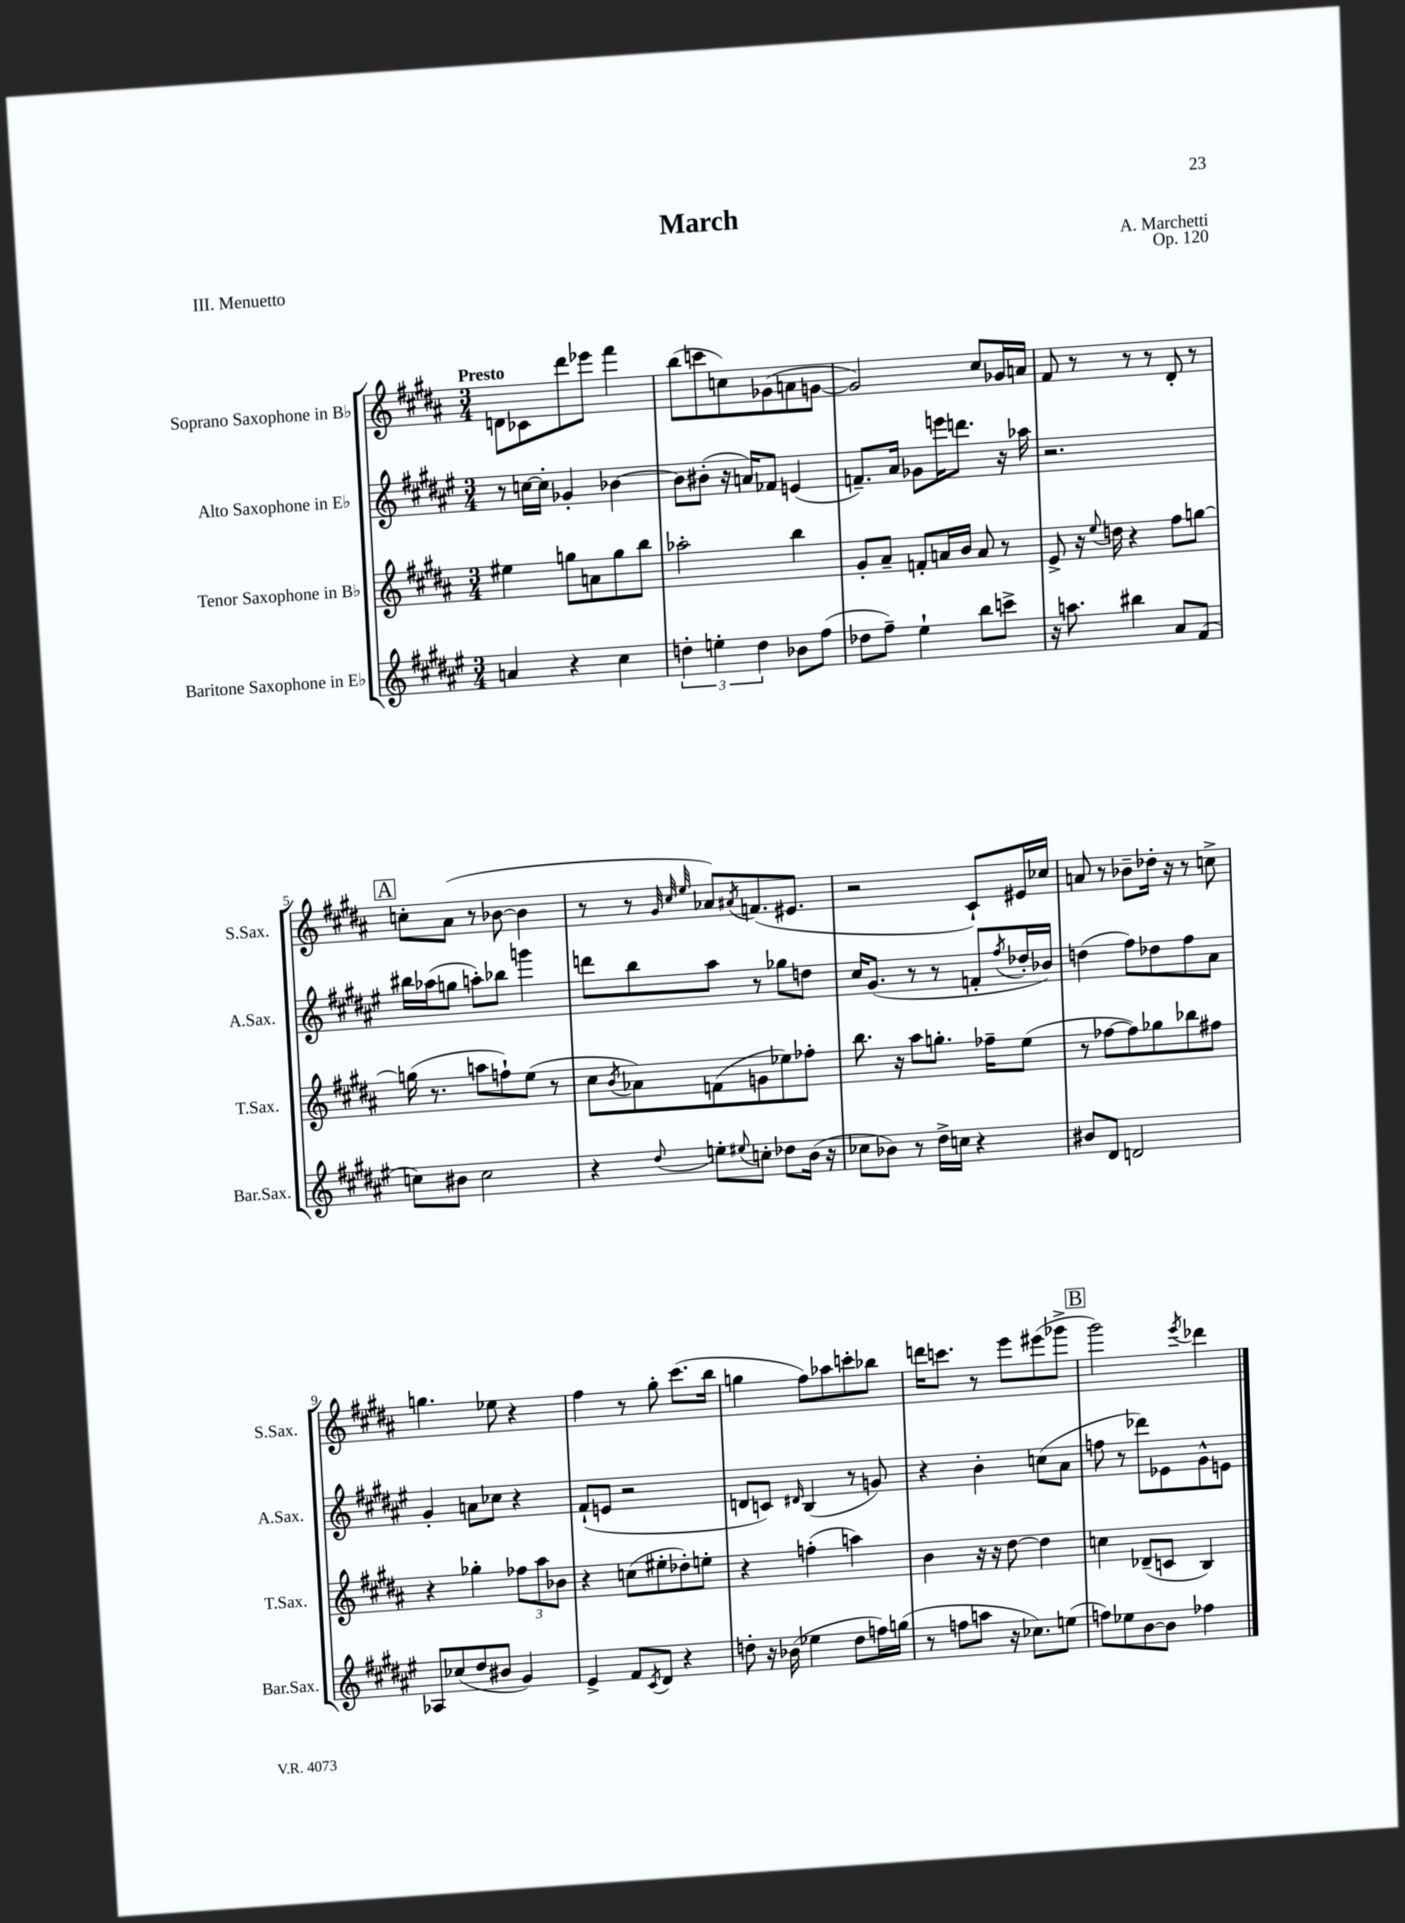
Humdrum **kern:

**kern	**kern	**kern	**kern
*staff4	*staff3	*staff2	*staff1
*clefG2	*clefG2	*clefG2	*clefG2
*k[f#c#g#d#a#e#]	*k[f#c#g#d#a#]	*k[f#c#g#d#a#e#]	*k[f#c#g#d#a#]
*M3/4	*M3/4	*M3/4	*M3/4
4a	4ee#	8r	8d
.	.	[16cc	8c-
.	.	16cc']	.
4r	8gg	4g-'	8ddd#
.	8a	.	8eee-
4cc#	8gg	[4b-	4fff#
.	8bb	.	.
=	=	=	=
6dd'	2aa-'	8b-]	(8bb
.	.	(8b#'	8ccc
6ee'	.	.	.
.	.	16r	8cc)
.	.	16a)	.
6dd	.	.	.
.	.	8f-	(8g-
8b-	4bb	(4e	8a
(8ff#	.	.	[8g
=	=	=	=
8dd-	8g#'	8.f~)	2g])
8ff#~)	8a#~	.	.
.	.	16a#	.
4ee#`	8f'	8g-	.
.	16a	16eee	.
.	16b	8.ddd	.
8bb	8a	.	8cc#
8ccc^	8r	16r	16g-
.	.	16aa-	16a
=	=	=	=
16r	8e^	2.r	8f#
8.aa	.	.	.
.	16r	.	8r
.	8qqee	.	.
.	16dd	.	.
4bb#	4r	.	8r
.	.	.	8r
8a#	8ff#	.	8d#'
(8f#	[8gg	.	8r
=	=	=	=
8cc)	(16gg]	16bb#	8cc'
.	8.r	(16aa-	.
8b#	.	8gg	(8a#
2cc	8aa	8aa')	8r
.	8ff`)	8bb-	[8b-
.	(8ee	4ggg	4b-]
.	8r	.	.
=	=	=	=
4r	8cc#	8ddd	8r
.	8qb	.	.
.	8a-)	8bb	8r
.	.	.	32qqg#
.	.	.	32qqcc#
8qqdd#	.	.	32qqee
8ee'	(8f	8aa#	8a-)
8qqee#	.	.	8qa#
8cc'	8g	8r	(8.f
8dd-	8ee-)	8gg-	.
.	.	.	8.e#
(16b	8ff-'	8dd	.
16r	.	.	.
=	=	=	=
8cc-	8.bb	16cc#	2r
.	.	(8.g#	.
8b-)	.	.	.
.	16r	.	.
8r	8aa#	8r	.
16dd#^	8.gg'	8r	.
16cc	.	.	.
4r	.	8f'	8c#`)
.	16ff-~	.	.
.	.	8qff#	.
.	(8ee	16dd-'	16e#
.	.	16b-)	16cc-
=	=	=	=
8b#	8r	(4dd	8a
8d#	[8ff-	.	8r
2d	8ff-])	8ff#)	8b-~
.	8gg-	8dd-	16dd-'
.	.	.	16r
.	8bb-	8ff#	8r
.	8ff#	8a#	8cc^
=	=	=	=
8A-	4r	4g#'	4.gg
(8cc-	.	.	.
8dd#	4gg-'	8a	.
8b#	.	8cc-	8ee-
4g#)	12ff-	4r	4r
.	12aa#	.	.
.	12b-	.	.
=	=	=	=
4e#^	4r	(8f#`	4ff#
.	.	8e	.
8f#	(8cc	2r	8r
8qc#	.	.	.
8d#	8ee#'	.	8gg#'
4r	8dd-')	.	(8.ccc#
.	8ee'	.	.
.	.	.	16bb
=	=	=	=
8dd'	4r	8d	4gg
16r	.	8c)	.
(16b-	.	.	.
.	.	16qqd#	.
4ee-	(4ff'	(4B	8ff#)
.	.	.	8aa-
8dd	4aa)	8r	8ccc'
16ff)	.	8g)	8bb-
(16gg	.	.	.
=	=	=	=
8r	4b	4r	16ddd
.	.	.	8.ccc
8ff	.	.	.
8aa	16r	4b'	8r
.	16r	.	.
16r	[8dd#	.	8eee
8.cc-)	.	.	.
.	4dd#]	(8cc	(8eee#
(8ee	.	8a#	8ggg-^
=	=	=	=
8ff)	4cc	8ff	2ggg#)
8ee-	.	8r	.
[8b	(8d-~	8ddd-)	.
8b]	8c	8e-	.
.	.	.	8qeee
4ff-	4B)	8g#^^	4ddd-
.	.	8e	.
==	==	==	==
*-	*-	*-	*-
